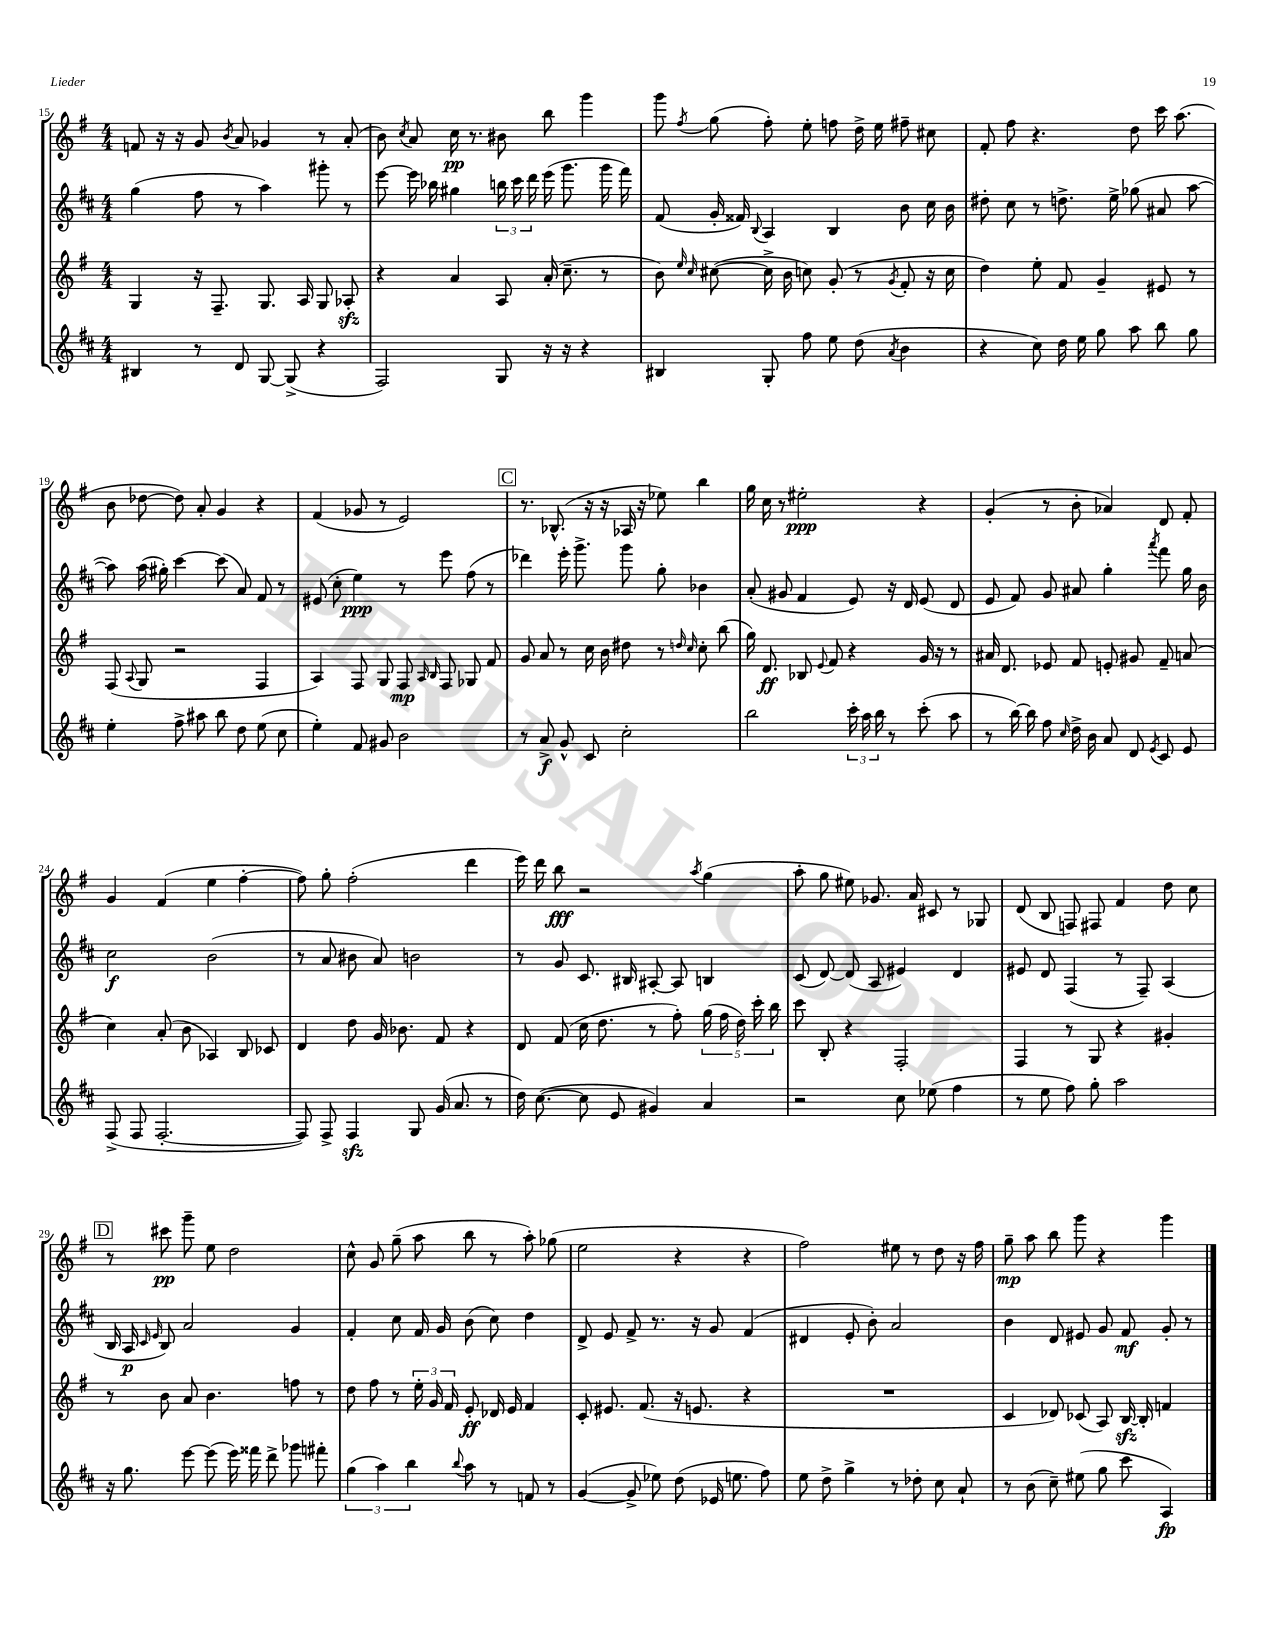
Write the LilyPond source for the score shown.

<<
\new StaffGroup <<
\new Staff = "s0" {
    \clef treble \key g \major \numericTimeSignature \time 4/4
    \autoBeamOff f'8 r16 r16 g'8 \acciaccatura { b'8 } a'8 ges'4 r8 a'8-.( |
    b'8) \acciaccatura { c''8 } a'8 c''16\pp r8. bis'8 b''8 g'''4 |
    g'''8 \acciaccatura { fis''8 } g''8( fis''8-.) e''8-. f''8 d''16-> e''16 fis''8-- cis''8 |
    fis'8-. fis''8 r4. d''8 c'''16 a''8.( |
    b'8 des''8~ des''8) a'8-. g'4 r4 |
    fis'4( ges'8 r8 e'2) |
    \mark \markup { \box "C" } r8. bes8.-^( r16 r16 aes16 r16 ees''8) b''4 |
    g''16 c''16 r8 eis''2-.\ppp r4 |
    g'4-.( r8 b'8-. aes'4) d'8 fis'8-. |
    g'4 fis'4( e''4 fis''4~-. |
    fis''8) g''8-. fis''2-.( d'''4 |
    e'''16) d'''16 b''8\fff r2 \acciaccatura { a''8 } g''4( |
    a''8-. g''8 eis''8) ges'8. a'16 cis'8 r8 ges8 |
    d'8( b8 f8) fis8 fis'4 d''8 c''8 |
    \mark \markup { \box "D" } r8 cis'''8\pp g'''8-- e''8 d''2 |
    c''8-^ g'8 g''8--( a''8 b''8 r8 a''8-.) ges''8( |
    e''2 r4 r4 |
    fis''2) eis''8 r8 d''8 r16 fis''16 |
    g''8--\mp a''8 b''8 g'''8 r4 g'''4 \bar "|." |
}
\new Staff = "s1" {
    \clef treble \key d \major \numericTimeSignature \time 4/4
    \autoBeamOff g''4( fis''8 r8 a''4) gis'''8-. r8 |
    e'''8~ e'''16 bes''16 gis''4 \tuplet 3/2 { b''16 cis'''16 d'''16 } e'''16( g'''8. g'''16 fis'''16) |
    fis'8( g'16-. fisis'16) \appoggiatura { b8 } a4 b4 b'8 cis''16 b'16 |
    dis''8-. cis''8 r8 d''8.-> e''16-> ges''8( ais'8 a''8~ |
    a''8) a''16( gis''16-.) cis'''4~ cis'''8( a'8) fis'8 r8 |
    eis'8( cis''8-. e''4\ppp) r8 e'''8 fis''8( r8 |
    \mark \markup { \box "C" } des'''4) e'''16-. g'''8.-> g'''8 g''8-. bes'4 |
    a'8-.( gis'8 fis'4 e'8) r16 d'16 e'8( d'8 |
    e'8 fis'8) g'8 ais'8 g''4-. \acciaccatura { a'''8 } fis'''8 g''16 b'16 |
    cis''2\f b'2( |
    r8 a'8 bis'8 a'8) b'2 |
    r8 g'8 cis'8. bis16 ais8~-. ais8 b4 |
    cis'8( d'8~) d'8( a8 eis'4) d'4 |
    eis'8 d'8 fis4( r8 fis8--) a4( |
    \mark \markup { \box "D" } b16 a16\p \grace { cis'16 e'16 } b8) a'2 g'4 |
    fis'4-. cis''8 fis'16 g'16 b'8( cis''8) d''4 |
    d'8-> e'8 fis'8-> r8. r16 g'8 fis'4( |
    dis'4 e'8-. b'8-.) a'2 |
    b'4 d'8 eis'8 g'8 fis'8\mf g'8-. r8 \bar "|." |
}
\new Staff = "s2" {
    \clef treble \key g \major \numericTimeSignature \time 4/4
    \autoBeamOff g4 r16 fis8.-- g8. a16 g8 aes8-.\sfz |
    r4 a'4 a8 a'16-.( c''8.-- r8 |
    b'8) \grace { e''16 c''16 } cis''8~( cis''16-> b'16 c''8) g'8-.( r8 \acciaccatura { g'8 } fis'8-. r16 c''16 |
    d''4) e''8-. fis'8 g'4-- eis'8 r8 |
    fis8( \appoggiatura { a8 } g8 r2 fis4 |
    a4) fis8 g8 fis8\mp \grace { a16 b16 } fis8 ges8 fis'8 |
    \mark \markup { \box "C" } g'8 a'8 r8 c''16 b'16 dis''8 r8 \grace { d''16 c''16 } c''8-. b''8( |
    g''16) d'8.\ff bes8 \appoggiatura { e'8 } fis'8 r4 g'16 r16 r8 |
    ais'16 d'8. ees'8 fis'8 e'8-. gis'8 fis'8-- a'8( |
    c''4) a'8-.( b'8 aes4) b8 ces'8 |
    d'4 d''8 g'16 bes'8. fis'8 r4 |
    d'8 fis'8( c''16 d''8. r8 fis''8-.) \tuplet 5/4 { g''16( fis''16 d''16) c'''16-. b''16 } |
    c'''8 b8-. r4 fis2-. |
    fis4 r8 g8 r4 gis'4-. |
    \mark \markup { \box "D" } r8 b'8 a'8 b'4. f''8 r8 |
    d''8 fis''8 r8 \tuplet 3/2 { e''16-. g'16 fis'16 } e'8-.\ff des'16 e'16 fis'4 |
    c'8-. eis'8. fis'8.( r16 e'8. r4 |
    R1 |
    c'4 des'8) ces'8( a8) b16~\sfz b16-. f'4 \bar "|." |
}
\new Staff = "s3" {
    \clef treble \key d \major \numericTimeSignature \time 4/4
    \autoBeamOff bis4 r8 d'8 g8~ g8->( r4 |
    fis2) g8 r16 r16 r4 |
    bis4 g8-. fis''8 e''8 d''8( \acciaccatura { a'8 } b'4 |
    r4 cis''8) d''16 e''16 g''8 a''8 b''8 g''8 |
    e''4-. fis''8-> ais''8 b''8 d''8 e''8( cis''8 |
    e''4-.) fis'8 gis'8 b'2 |
    \mark \markup { \box "C" } r8 a'8->\f g'8-^ cis'8 cis''2-. |
    b''2 \tuplet 3/2 { cis'''16-. a''16 b''16 } r8 cis'''8-.( a''8 |
    r8 b''16~) b''16 fis''8 \grace { cis''16 } d''16-> b'16 a'8 d'8 \acciaccatura { e'8 } cis'8 e'8 |
    fis8->( fis8 fis2.~-. |
    fis8) fis8-> fis4\sfz g8 g'16( a'8. r8 |
    d''16) cis''8.~( cis''8 e'8 gis'4) a'4 |
    r2 cis''8 ees''8( fis''4 |
    r8 e''8 fis''8) g''8-. a''2 |
    \mark \markup { \box "D" } r16 g''8. e'''8~ e'''8( e'''16) fisis'''16 d'''8-> ges'''8 fis'''8-. |
    \tuplet 3/2 { g''4( a''4) b''4 } \appoggiatura { b''8 } a''8 r8 f'8 r8 |
    g'4~( g'8-> ees''8) d''8( ees'16 e''8. fis''8) |
    e''8 d''8-> g''4-> r8 des''8-. cis''8 a'8-! |
    r8 b'8( cis''8--) eis''8( g''8 cis'''8 a4\fp) \bar "|." |
}
>>
>>
\layout { \context { \Score currentBarNumber = #15 } }
